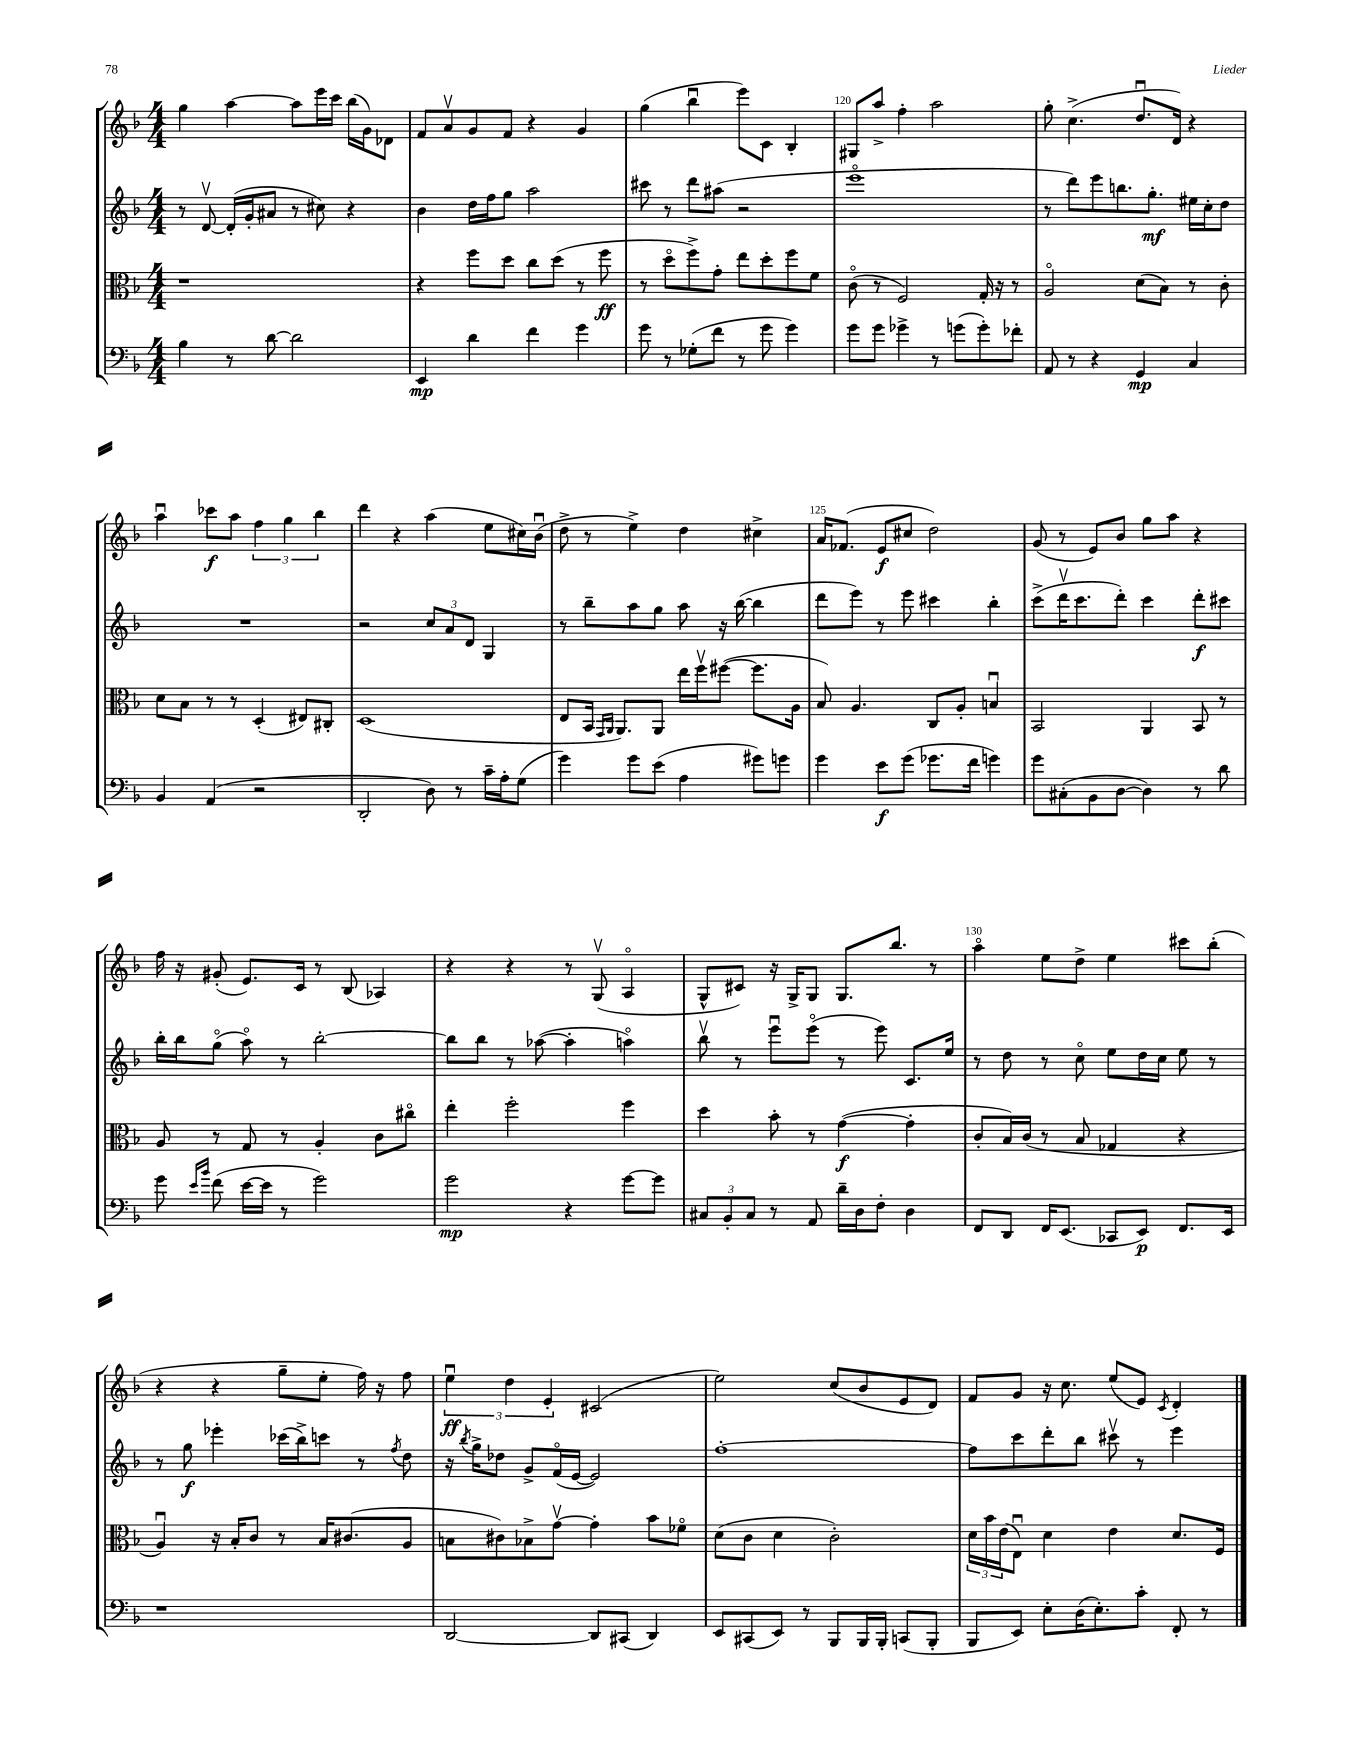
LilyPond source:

<<
\new StaffGroup <<
\new Staff = "s0" {
    \clef treble \key f \major \numericTimeSignature \time 4/4
    g''4 a''4~ a''8 e'''16 c'''16 bes''16( g'16) des'8 |
    f'8 a'8\upbow g'8 f'8 r4 g'4 |
    g''4( bes''4\downbow e'''8) c'8 bes4-. |
    gis8 a''8-> f''4-. a''2 |
    g''8-. c''4.->( d''8.\downbow d'16) r4 |
    a''4\downbow ces'''8\f a''8 \tuplet 3/2 { f''4 g''4 bes''4 } |
    d'''4 r4 a''4( e''8 cis''16) bes'16\downbow( |
    d''8-> r8 e''4->) d''4 cis''4-> |
    a'16 fes'8.( e'8\f cis''8 d''2) |
    g'8( r8 e'8) bes'8 g''8 a''8 r4 |
    f''16 r16 gis'8-.( e'8.) c'16 r8 bes8( aes4) |
    r4 r4 r8 g8\upbow( a4\flageolet |
    g8-^ cis'8) r16 g16-> g8 g8. bes''8. r8 |
    a''4\flageolet e''8 d''8-> e''4 cis'''8 bes''8-.( |
    r4 r4 g''8-- e''8-. f''16) r16 f''8 |
    \tuplet 3/2 { e''4\downbow\ff d''4 e'4-. } cis'2( |
    e''2) c''8( bes'8 e'8 d'8) |
    f'8 g'8 r16 c''8. e''8( e'8) \acciaccatura { c'8 } d'4-. \bar "|." |
}
\new Staff = "s1" {
    \clef treble \key f \major \numericTimeSignature \time 4/4
    r8 d'8~\upbow d'16-.( g'16-. ais'8 r8 cis''8) r4 |
    bes'4 d''16 f''16 g''8 a''2 |
    cis'''8 r8 d'''8 ais''8( r2 |
    e'''1\flageolet |
    r8 d'''8) e'''8 b''8. g''8.-.\mf eis''16 c''16-. d''8 |
    R1 |
    r2 \tuplet 3/2 { c''8 a'8 d'8 } g4 |
    r8 bes''8-- a''8 g''8 a''8 r16 bes''16~( bes''4 |
    d'''8 e'''8) r8 e'''8 cis'''4 bes''4-. |
    c'''8->( d'''16\upbow c'''8. d'''8-.) c'''4 d'''8-.\f cis'''8 |
    bes''16-. bes''16 g''8\flageolet( a''8\flageolet) r8 bes''2~-. |
    bes''8 bes''8 r8 aes''8~( aes''4-. a''4\flageolet) |
    bes''8\upbow r8 e'''8\downbow e'''8\flageolet( r8 e'''8) c'8. e''16 |
    r8 d''8 r8 c''8\flageolet e''8 d''16 c''16 e''8 r8 |
    r8 g''8\f ees'''4-. ces'''16( bes''16->) c'''8 r8 \acciaccatura { f''8 } d''8 |
    r16 \acciaccatura { bes''8 } g''16-> des''8 g'8-> f'16\flageolet( e'16~ e'2) |
    f''1~-. |
    f''8 c'''8 d'''8-. bes''8 cis'''8\upbow r8 e'''4 \bar "|." |
}
\new Staff = "s2" {
    \clef alto \key f \major \numericTimeSignature \time 4/4
    r1 |
    r4 f''8 d''8 c''8 d''8( r8 f''8\ff |
    r8 d''8\flageolet f''8->) g'8-. e''8 d''8-. f''8 f'8 |
    c'8\flageolet( r8 f2) g16-. r16 r8 |
    a2\flageolet d'8( bes8) r8 c'8-. |
    d'8 bes8 r8 r8 d4-.( eis8) cis8-. |
    d1( |
    e8 bes,16 \grace { g,16 a,16 } a,8.) a,8 e''16 f''16\upbow fis''8~( fis''8. a16 |
    bes8) a4. c8 a8-. b4\downbow |
    bes,2 a,4 bes,8 r8 |
    a8 r8 g8 r8 a4-. c'8 cis''8\flageolet |
    e''4-. f''2-. f''4 |
    d''4 bes'8-. r8 g'4~\f( g'4-. |
    c'8-. bes16) c'16( r8 bes8 ges4 r4 |
    a4\downbow) r16 bes16-. c'8 r8 bes16 cis'8.( a8 |
    b8 cis'8) bes8-> g'8~\upbow g'4-. bes'8 fes'8\flageolet |
    d'8( c'8 d'4 c'2-.) |
    \tuplet 3/2 { d'16 bes'16 e'16( } e8\downbow) d'4 e'4 d'8. f16 \bar "|." |
}
\new Staff = "s3" {
    \clef bass \key f \major \numericTimeSignature \time 4/4
    bes4 r8 d'8~ d'2 |
    e,4\mp d'4 f'4 g'4 |
    g'8 r8 ges8-.( f'8 r8 g'8 g'4) |
    g'8 g'8 ges'4-> r8 g'8( g'8-.) fes'8-. |
    a,8 r8 r4 g,4\mp c4 |
    bes,4 a,4( r2 |
    d,2-. d8) r8 c'16-- a16-. g8( |
    g'4) g'8 e'8( a4 gis'8) g'8 |
    g'4 e'8\f g'8( ges'8. f'16 g'4) |
    g'8 cis8-.( bes,8 d8~ d4) r8 d'8 |
    g'8 \grace { e'16 bes'16 } f'8( e'16~ e'16 r8 g'2) |
    g'2\mp r4 g'8~ g'8 |
    \tuplet 3/2 { cis8 bes,8-. cis8 } r8 a,8 d'16-- d16 f8-. d4 |
    f,8 d,8 f,16 e,8.( ces,8 e,8\p) f,8. e,16 |
    r1 |
    d,2~ d,8 cis,8( d,4) |
    e,8 cis,8( e,8) r8 bes,,8 bes,,16 bes,,16-. c,8( bes,,8-. |
    bes,,8 e,8) e8-. d16( e8.-.) c'8-. f,8-. r8 \bar "|." |
}
>>
>>
\layout { \context { \Score currentBarNumber = #117 \override BarNumber.break-visibility = ##(#f #t #t) barNumberVisibility = #(every-nth-bar-number-visible 5) } }
